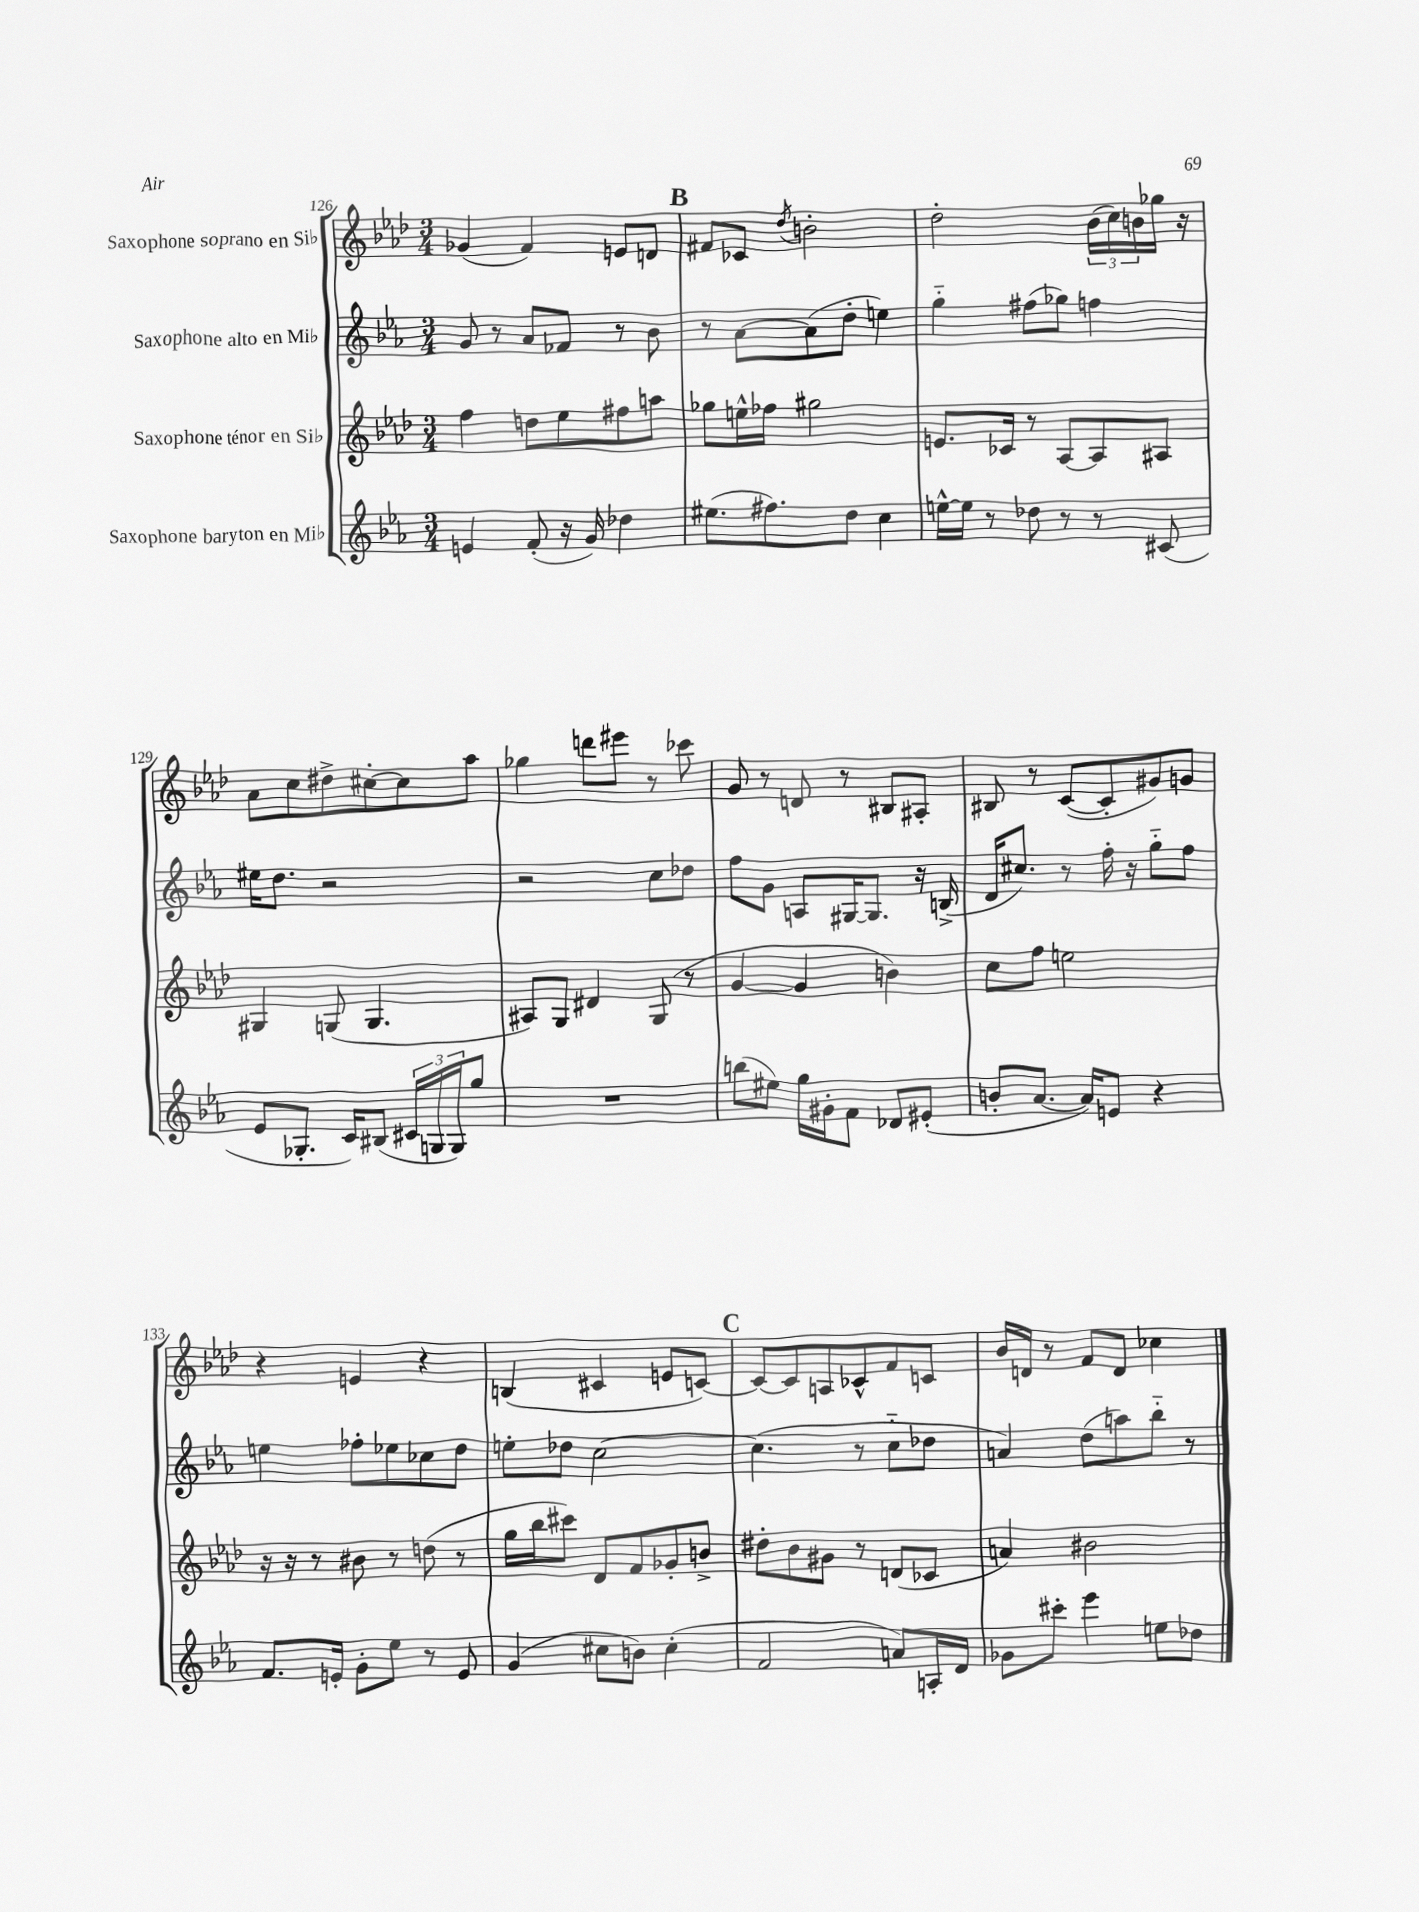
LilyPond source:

<<
\new StaffGroup <<
\new Staff = "s0" \with { instrumentName = "Saxophone soprano en Sib" } {
    \clef treble \key aes \major \numericTimeSignature \time 3/4
    ges'4( f'4) e'8 d'8 |
    \mark \markup { \bold "B" } fis'8 ces'8 \acciaccatura { des''8 } b'2-. |
    des''2-. \tuplet 3/2 { bes'16( c''16) b'16 } ges''16 r16 |
    aes'8 c''8 dis''8-> cis''8~-. cis''8 aes''8 |
    ges''4 d'''8 eis'''8 r8 ces'''8 |
    g'8 r8 d'8 r8 bis8 ais8-. |
    bis8 r8 c'8~( c'8-. gis'8) g'8 |
    r4 e'4 r4 |
    b4( cis'4 e'8 c'8~) |
    \mark \markup { \bold "C" } c'8~ c'8 a8 ces'8-^ f'8 c'8 |
    bes'16 d'16 r8 f'8 d'8 ces''4 \bar "|." |
}
\new Staff = "s1" \with { instrumentName = "Saxophone alto en Mib" } {
    \clef treble \key ees \major \numericTimeSignature \time 3/4
    g'8 r8 aes'8 fes'8 r8 bes'8 |
    \mark \markup { \bold "B" } r8 aes'8~ aes'8( d''8-. e''4) |
    g''4-_ fis''8( ges''8) f''4 |
    eis''16 d''8. r2 |
    r2 c''8 des''8 |
    f''8 g'8 a8 gis16~ gis8. r16 b16->( |
    d'16 cis''8.) r8 f''16-. r16 g''8-_ f''8 |
    e''4 fes''8-. ees''8 ces''8 d''8 |
    e''8-. des''8 c''2~ |
    \mark \markup { \bold "C" } c''4.( r8 c''8-_ des''8 |
    a'4) d''8( a''8) bes''8-_ r8 \bar "|." |
}
\new Staff = "s2" \with { instrumentName = "Saxophone ténor en Sib" } {
    \clef treble \key aes \major \numericTimeSignature \time 3/4
    f''4 d''8 ees''8 fis''8 a''8 |
    \mark \markup { \bold "B" } ges''8 e''16-^ fes''16 gis''2 |
    e'8. ces'16 r8 aes8~ aes8 ais8 |
    gis4 g8( g4. |
    ais8) g8 dis'4 g8( r8 |
    g'4~ g'4 b'4) |
    c''8 f''8 e''2 |
    r16 r16 r8 bis'8 r8 d''8( r8 |
    g''16 bes''16 cis'''8) des'8 f'8 ges'8-. b'8-> |
    \mark \markup { \bold "C" } dis''8-. bes'8 gis'8 r8 d'8( ces'8 |
    a'4) bis'2 \bar "|." |
}
\new Staff = "s3" \with { instrumentName = "Saxophone baryton en Mib" } {
    \clef treble \key ees \major \numericTimeSignature \time 3/4
    e'4 f'8-.( r16 g'16) des''4 |
    \mark \markup { \bold "B" } eis''8.( fis''8.) d''8 c''4 |
    e''16~-^ e''16 r8 des''8 r8 r8 cis'8( |
    ees'8 ges8.-. c'16) bis8( \tuplet 3/2 { cis'16 g16 g16) } g''8 |
    R2. |
    b''8( eis''8) g''16 gis'16-. f'8 des'8 eis'8-.( |
    b'8-. aes'8.~ aes'16) e'8 r4 |
    f'8. e'16-. g'8-. ees''8 r8 e'8 |
    g'4( cis''8 b'8) cis''4-.( |
    \mark \markup { \bold "C" } f'2 a'8) a16-. d'16 |
    ges'8 cis'''8-. ees'''4 e''8 des''8 \bar "|." |
}
>>
>>
\layout { \context { \Score currentBarNumber = #126 } }
